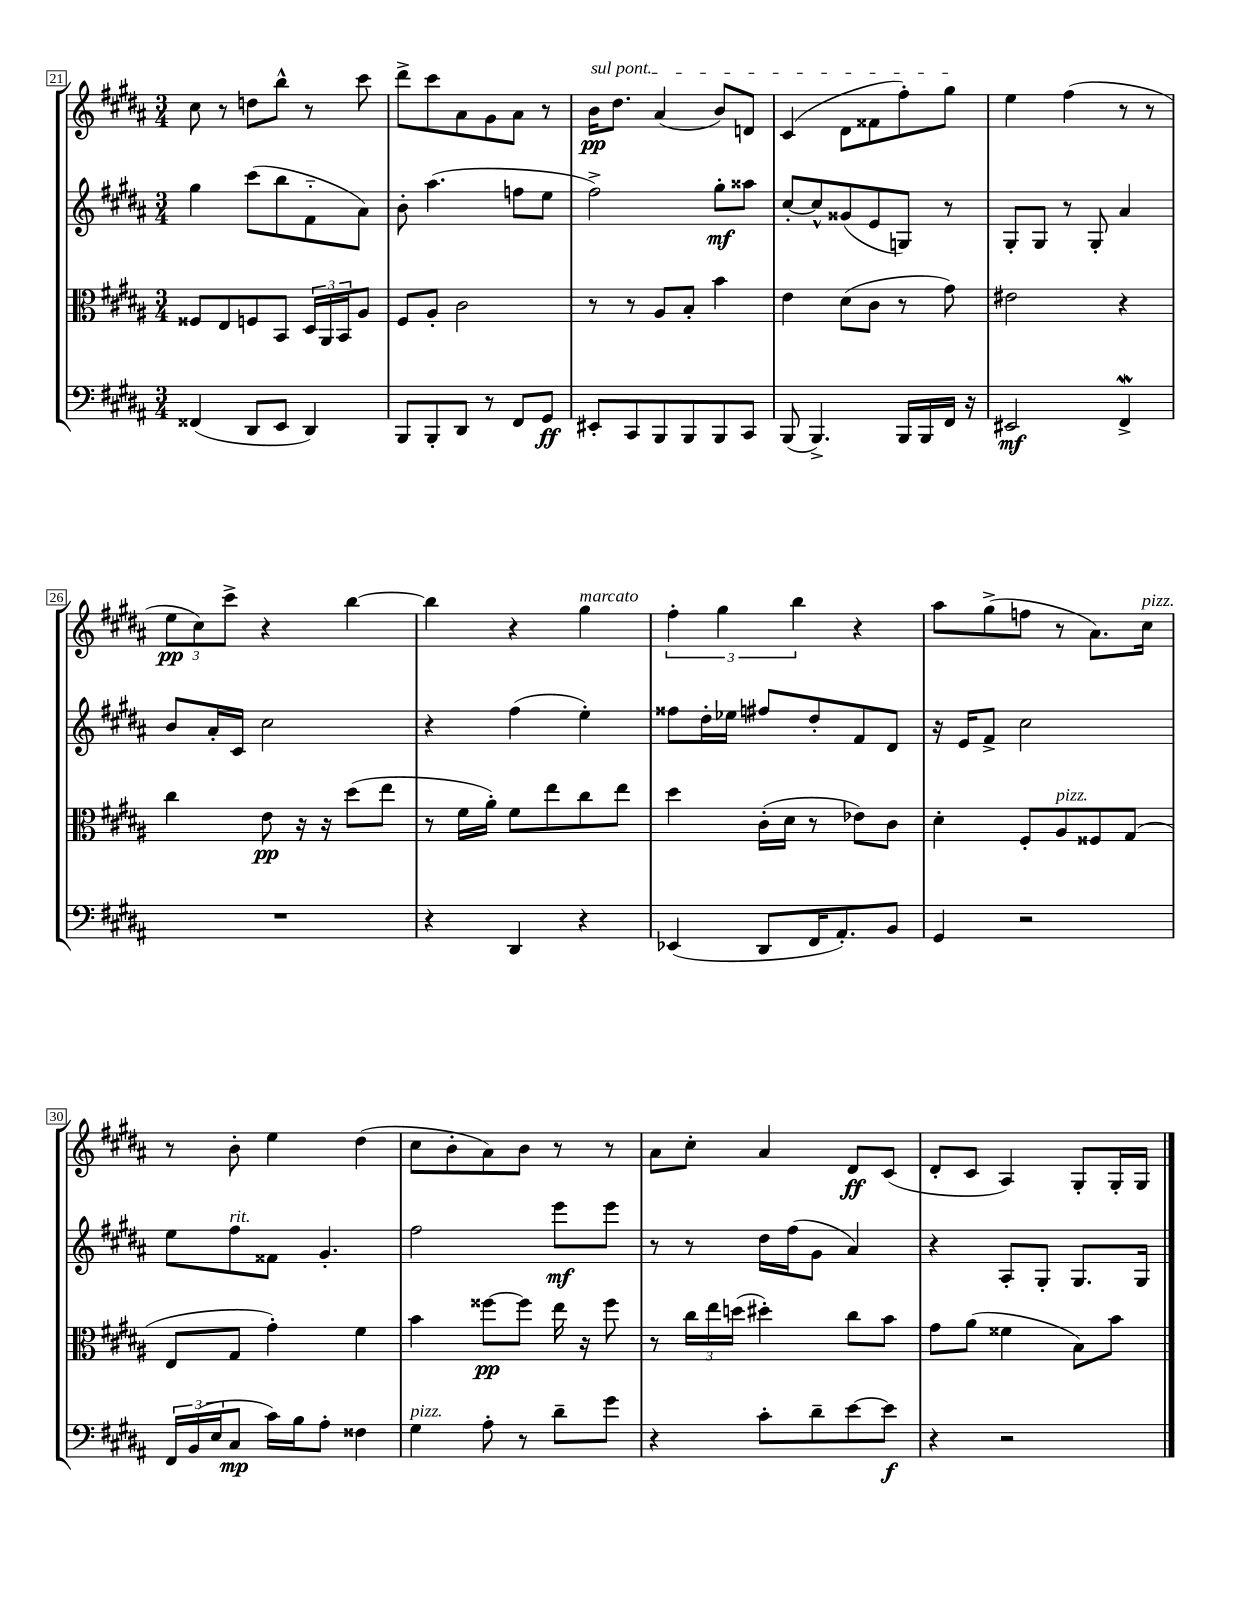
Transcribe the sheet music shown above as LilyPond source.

<<
\new StaffGroup <<
\new Staff = "s0" {
    \clef treble \key b \major \numericTimeSignature \time 3/4
    cis''8 r8 d''8 b''8-^ r8 cis'''8 |
    dis'''8-> cis'''8 ais'8 gis'8 ais'8 r8 |
    \once \override TextSpanner.bound-details.left.text = \markup { \italic "sul pont." } b'16\pp\startTextSpan dis''8. ais'4( b'8) d'8 |
    cis'4( dis'8 fisis'8 fis''8-.) gis''8\stopTextSpan |
    e''4 fis''4( r8 r8 |
    \tuplet 3/2 { e''8\pp cis''8) cis'''8-> } r4 b''4~ |
    b''4 r4 gis''4^\markup { \italic "marcato" } |
    \tuplet 3/2 { fis''4-. gis''4 b''4 } r4 |
    ais''8 gis''8->( f''8 r8 ais'8.) cis''16^\markup { \italic "pizz." } |
    r8 b'8-. e''4 dis''4( |
    cis''8 b'8-. ais'8) b'8 r8 r8 |
    ais'8 cis''8-. ais'4 dis'8\ff cis'8( |
    dis'8-. cis'8 ais4) gis8-. gis16-. gis16 \bar "|." |
}
\new Staff = "s1" {
    \clef treble \key b \major \numericTimeSignature \time 3/4
    gis''4 cis'''8( b''8 fis'8-_ ais'8) |
    b'8-. ais''4.( f''8 e''8 |
    fis''2->) gis''8-.\mf aisis''8 |
    cis''8~-. cis''8-^ gisis'8( e'8 g8) r8 |
    gis8-. gis8 r8 gis8-. ais'4 |
    b'8 ais'16-. cis'16 cis''2 |
    r4 fis''4( e''4-.) |
    fisis''8 dis''16-. ees''16 fis''8 dis''8-. fis'8 dis'8 |
    r16 e'16 fis'8-> cis''2 |
    e''8 fis''8^\markup { \italic "rit." } fisis'8 gis'4.-. |
    fis''2 e'''8\mf e'''8 |
    r8 r8 dis''16 fis''16( gis'8 ais'4) |
    r4 ais8-. gis8-. gis8. gis16 \bar "|." |
}
\new Staff = "s2" {
    \clef alto \key b \major \numericTimeSignature \time 3/4
    fisis8 e8 f8 b,8 \tuplet 3/2 { dis16 ais,16 b,16 } ais8 |
    fis8 ais8-. cis'2 |
    r8 r8 ais8 b8-. b'4 |
    e'4 dis'8( cis'8 r8 gis'8) |
    eis'2 r4 |
    cis''4 e'8\pp r16 r16 dis''8( e''8 |
    r8 fis'16 ais'16-.) fis'8 e''8 cis''8 e''8 |
    dis''4 cis'16-.( dis'16 r8 ees'8) cis'8 |
    dis'4-. fis8-. ais8^\markup { \italic "pizz." } fisis8 gis8( |
    e8 gis8 gis'4-.) fis'4 |
    b'4 fisis''8~\pp fisis''8 e''16 r16 fisis''8 |
    r8 \tuplet 3/2 { cis''16 e''16 d''16( } dis''4-.) cis''8 b'8 |
    gis'8 ais'8( fisis'4 b8) b'8 \bar "|." |
}
\new Staff = "s3" {
    \clef bass \key b \major \numericTimeSignature \time 3/4
    fisis,4( dis,8 e,8 dis,4) |
    b,,8 b,,8-. dis,8 r8 fis,8 gis,8\ff |
    eis,8-. cis,8 b,,8 b,,8 b,,8 cis,8 |
    b,,8( b,,4.->) b,,16 b,,16 fis,16 r16 |
    eis,2\mf fis,4->\mordent |
    R2. |
    r4 dis,4 r4 |
    ees,4( dis,8 fis,16 ais,8.-.) b,8 |
    gis,4 r2 |
    \tuplet 3/2 { fis,16 b,16( e16 } cis8\mp cis'16) b16 ais8-. fisis4 |
    gis4^\markup { \italic "pizz." } ais8-. r8 dis'8-- gis'8 |
    r4 cis'8-. dis'8-- e'8~ e'8\f |
    r4 r2 \bar "|." |
}
>>
>>
\layout { \context { \Score currentBarNumber = #21 \override BarNumber.stencil = #(make-stencil-boxer 0.1 0.3 ly:text-interface::print) } }
